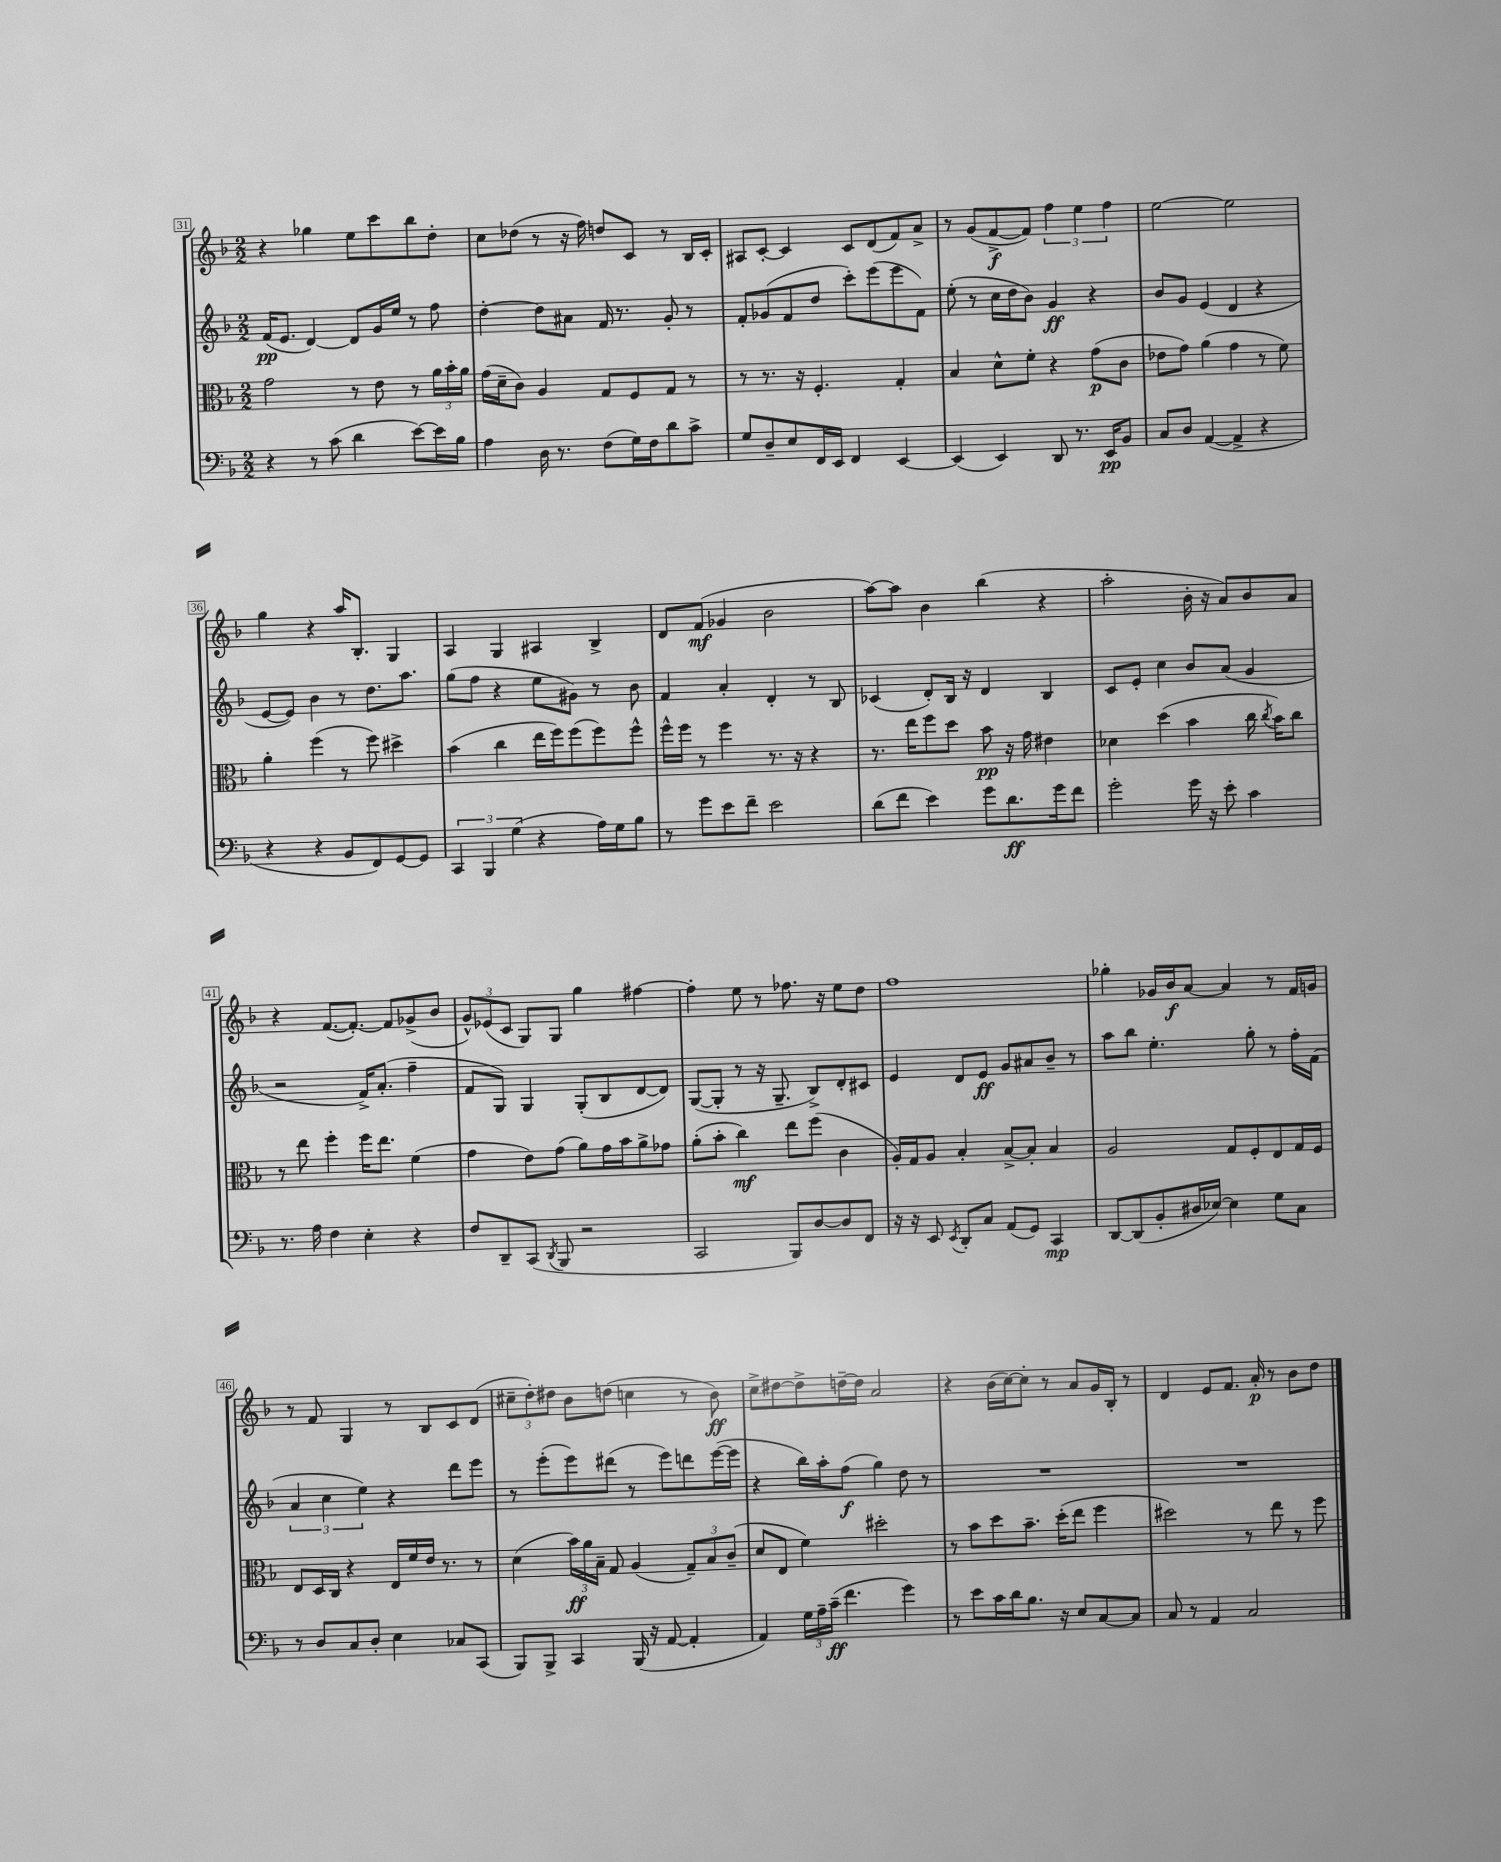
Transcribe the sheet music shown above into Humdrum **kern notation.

**kern	**kern	**kern	**kern
*staff4	*staff3	*staff2	*staff1
*clefF4	*clefC3	*clefG2	*clefG2
*k[b-]	*k[b-]	*k[b-]	*k[b-]
*M2/2	*M2/2	*M2/2	*M2/2
4r	2g\	(16f/LK	4r
.	.	8.e/J	.
8r	.	[4d/)	4gg-\
(8c\	.	.	.
4d\	8r	8d/]L	8ee\L
.	8e\	16g/L	8ccc\
.	.	16ee/JJ	.
[8e\L)	8r	8r	8bb-\
16e\]L	24a\LL	8ff\	8dd'\J
.	24b-'\	.	.
16B-\JJ	.	.	.
.	24a\JJ	.	.
=	=	=	=
4A\	(16g\LL	[4dd'\	8cc\L
.	16d~\J	.	.
.	8c\J)	.	(8dd-\J
16D\	4A/	8dd\]L	8r
8.r	.	.	.
.	.	8a#\J	16r
.	.	.	16ff\)
(8F\L	8G/L	16f/	8dd/L
.	.	8.r	.
16G\L)	8F/	.	8c/J
16F\J	.	.	.
8d\	8G/J	8g'/	8r
8c^\J	8r	8r	16B-/LL
.	.	.	16c'/JJ
=	=	=	=
8G/L	8r	8f'/L	8A#/L
8D~/	8.r	(8g-/	[8c'/J
8E/	.	8f/	4c/]
.	16r	.	.
16FF/L	4.F'/	8dd/J	.
16EE/JJ	.	.	.
4FF/	.	8ccc'\L)	8c/L
.	.	(8eee\	(8d/
[4EE/	4G'/	8eee\	8f/)
.	.	8f\J)	8a^/J
=	=	=	=
(4EE/]	4B-/	(8ee'\	8r
.	.	8r	(8g/L
4EE/)	8d^^\L	16cc\LL	[8f^/
.	.	16dd\J	.
.	8f'\J	8b-\J)	8f/]J)
8DD/	4r	4g/	6ff\
8.r	.	.	.
.	.	.	6ee\
.	(8g\L	4r	.
16EE/LK	.	.	.
.	.	.	6ff\
8BB-/J	8c\J	.	.
=	=	=	=
8C/L	8e-\L	8b-/L	[2ee\
8D/J	8g\J)	8g/J	.
([4AA/	(4a\	(4e/	.
4AA^/]	4g\	4d/	2ee\]
4r	8r	4r	.
.	8f\)	.	.
=	=	=	=
4r	4a'\	[8e/L	4gg\
.	.	8e/]J)	.
4r	(4ff\	4b-\	4r
8BB-/L	8r	8r	16aa/LK
.	.	.	8.B-'/J
8FF/)	8ff\)	8.dd\L	.
[8GG/	4dd#^\	.	4G/
.	.	8.aa\J	.
8GG/]J	.	.	.
=	=	=	=
6CC/	(4b-\	(8gg\L	4A/
.	.	8ff\J	.
6BBB-/	.	.	.
.	4cc\	4r	4G/
(6G\	.	.	.
4r	16ee\LL	8ee\L	4A#/
.	16ff\J)	.	.
.	(8ff\	8g#\J)	.
16A\LL)	8ff\)	8r	4B-^/
16G\J	.	.	.
8B-\J	8ff^^\J	8b-\	.
=	=	=	=
8r	16ff^^\LL	4f/	8d/L
.	16ff\JJ	.	.
8g\L	8r	.	(8f/J
8e\	4ff\	4a'/	4g-/
8f~\J	.	.	.
2e\	8.r	4d'/	2b-\
.	16r	.	.
.	4r	8r	.
.	.	8B-/	.
=	=	=	=
(8d\L	8.r	(4c-/	[8aa\L)
8f\J	.	.	8aa\]J
.	16ee\LK	.	.
4e\)	8ff\	8d'/L)	4b-\
.	8dd\J	16B-/Jk	.
.	.	16r	.
8g\L	8b-\	4d/	(4bb-\
8.d\	16r	.	.
.	16g\	.	.
.	4e#\	4B-/	4r
16g\k	.	.	.
8f\J	.	.	.
=	=	=	=
2g'\	4d-\	8c/L	2aa'\
.	.	8e'/J	.
.	(4dd\	4cc\	.
16g\	4b-\	8b-/L	16b-'\
16r	.	.	16r
8e'\	.	(8a/J	8a/L)
4c\	16cc\	4g/	8b-/
.	8qcc/	.	.
.	16b-\LK)	.	.
.	8cc\J	.	8a/J
=	=	=	=
8.r	8r	2r	4r
.	8ee\	.	.
16A\	.	.	.
4F\	4ff'\	.	([8.f/L
.	.	.	8.f'/_J)
4E'\	16ff\LK	16f^/LK)	.
.	8.ee\J	(8.a'/J	.
.	.	.	8f/]L
4r	(4f\	4ff~\	(8g-^/
.	.	.	8b-/J
=	=	=	=
8F/L	4g\	8f/L	12g^^/L)
.	.	.	(12e-/
8DD~/	.	8G/J)	.
.	.	.	12c/J
(8CC/J	8e\L)	4G/	8G/L)
8qDD/	.	.	.
8BBB-/	(8g\J	.	8G/J
2r	8a\L)	(8G'/L	4gg\
.	16g\L	8B-/	.
.	16b-\J	.	.
.	8a^\	[8d/	[4ff#\
.	8g-\J	8d/]J)	.
=	=	=	=
2CC/	(8a'\L	([8G/L	4ff#'\]
.	8b-'\J	8G'/]J	.
.	4cc\)	8r	8ee\
.	.	16r	8r
.	.	8.G~/	.
8BBB-/L)	8ee\L	.	8.ff-\
[8D/	(8ff\J	8B-^/L)	.
.	.	.	16r
8D/]	4c\	8d'/	8ee\L
8FF/J	.	8c#/J	8dd\J
=	=	=	=
16r	16A'/LL)	4e/	1ff
16r	16G/J	.	.
8EE/	8A/J	.	.
8qEE/	.	.	.
8DD'/L	4B-'/	8d/L	.
8C/J	.	8e/J	.
(8AA/L	[8B-^/L	8g/L	.
8GG/J)	8B-'/]J	8a#/	.
4CC/	4B-/	8b-~/J	.
.	.	8r	.
=	=	=	=
[8DD/L	2A/	8aa\L	4gg-'\
(8DD/]	.	8bb-\J	.
8BB-'/	.	4.ee'\	16g-/LL
.	.	.	16b-/J
16D#/L	.	.	[8a/J
[16E-/JJ)	.	.	.
4E-\]	8G/L	.	4a/]
.	8F'/	8gg'\	.
8G\L	8E/	8r	8r
8C\J	16G/L	16ff'\LL	16f/LL
.	16F/JJ	(16f\JJ	16g/JJ
=	=	=	=
8r	8E/L	6a/	8r
8D/L	16D/L	.	8f/
.	.	6cc\	.
.	16C/JJ	.	.
8C/	4r	.	4G/
.	.	6ee\)	.
8D'/J	.	.	.
4E\	16E/LL	4r	8r
.	16f/	.	.
.	16e/JJ	.	8B-/L
.	8.r	.	.
8C-/L	.	8ddd\L	8c/
(8CC/J	8r	8eee\J	(8d/J
=	=	=	=
8BBB-/L)	(4d\	8r	12cc#~\L
.	.	.	12dd'\)
8BBB-^/J	.	(8eee'\L	.
.	.	.	12dd#\J
4CC/	24b-\LL)	8eee\)	8b-\L
.	24a\	.	.
.	24B-~\JJ	.	.
.	8G/	(8ddd#\J	(8dd\J
(16BBB-/	(4A/	8r	4cc\
16r	.	.	.
[8AA/	.	8eee\L)	.
4AA'/]	12G~/L)	8ddd\	8r
.	12B-/	.	.
.	.	([16eee\L	8b-\)
.	(12c~/J	.	.
.	.	16eee\]JJ	.
=	=	=	=
4AA/)	8d/L	4r	8cc^\L
.	8E/J	.	[8dd#\
24G\LL	4f\)	16bb-\LL)	8dd#^\]
24A~\	.	.	.
.	.	16aa'\J	.
(24c~\JJ	.	.	.
4.f\	.	(8ff\J	[16dd~\L
.	.	.	16dd\]JJ
.	2dd#'\	4gg\)	2a/
4g\)	.	8dd\	.
.	.	8r	.
=	=	=	=
8r	8r	1r	4r
8e\L	8b-\L	.	.
16c\L	8dd\	.	(16b-\LL
16d\J	.	.	[16cc\J)
8.B-\J	8.b-~\J	.	8cc'\]J
.	.	.	8r
16r	(16dd'\LK	.	.
8E/L	8ee\J	.	8a/L
[8C/	4ff\	.	16g/L
.	.	.	16B-'/JJ
8C/]J	.	.	8r
=	=	=	=
8C/	2dd#\)	1r	4d/
8r	.	.	.
4AA/	.	.	8e/L
.	.	.	8.f/J
2C/	8r	.	.
.	.	.	16a'/
.	8ee\	.	8r
.	8r	.	8b-\L
.	8ff\	.	8dd\J
==	==	==	==
*-	*-	*-	*-
